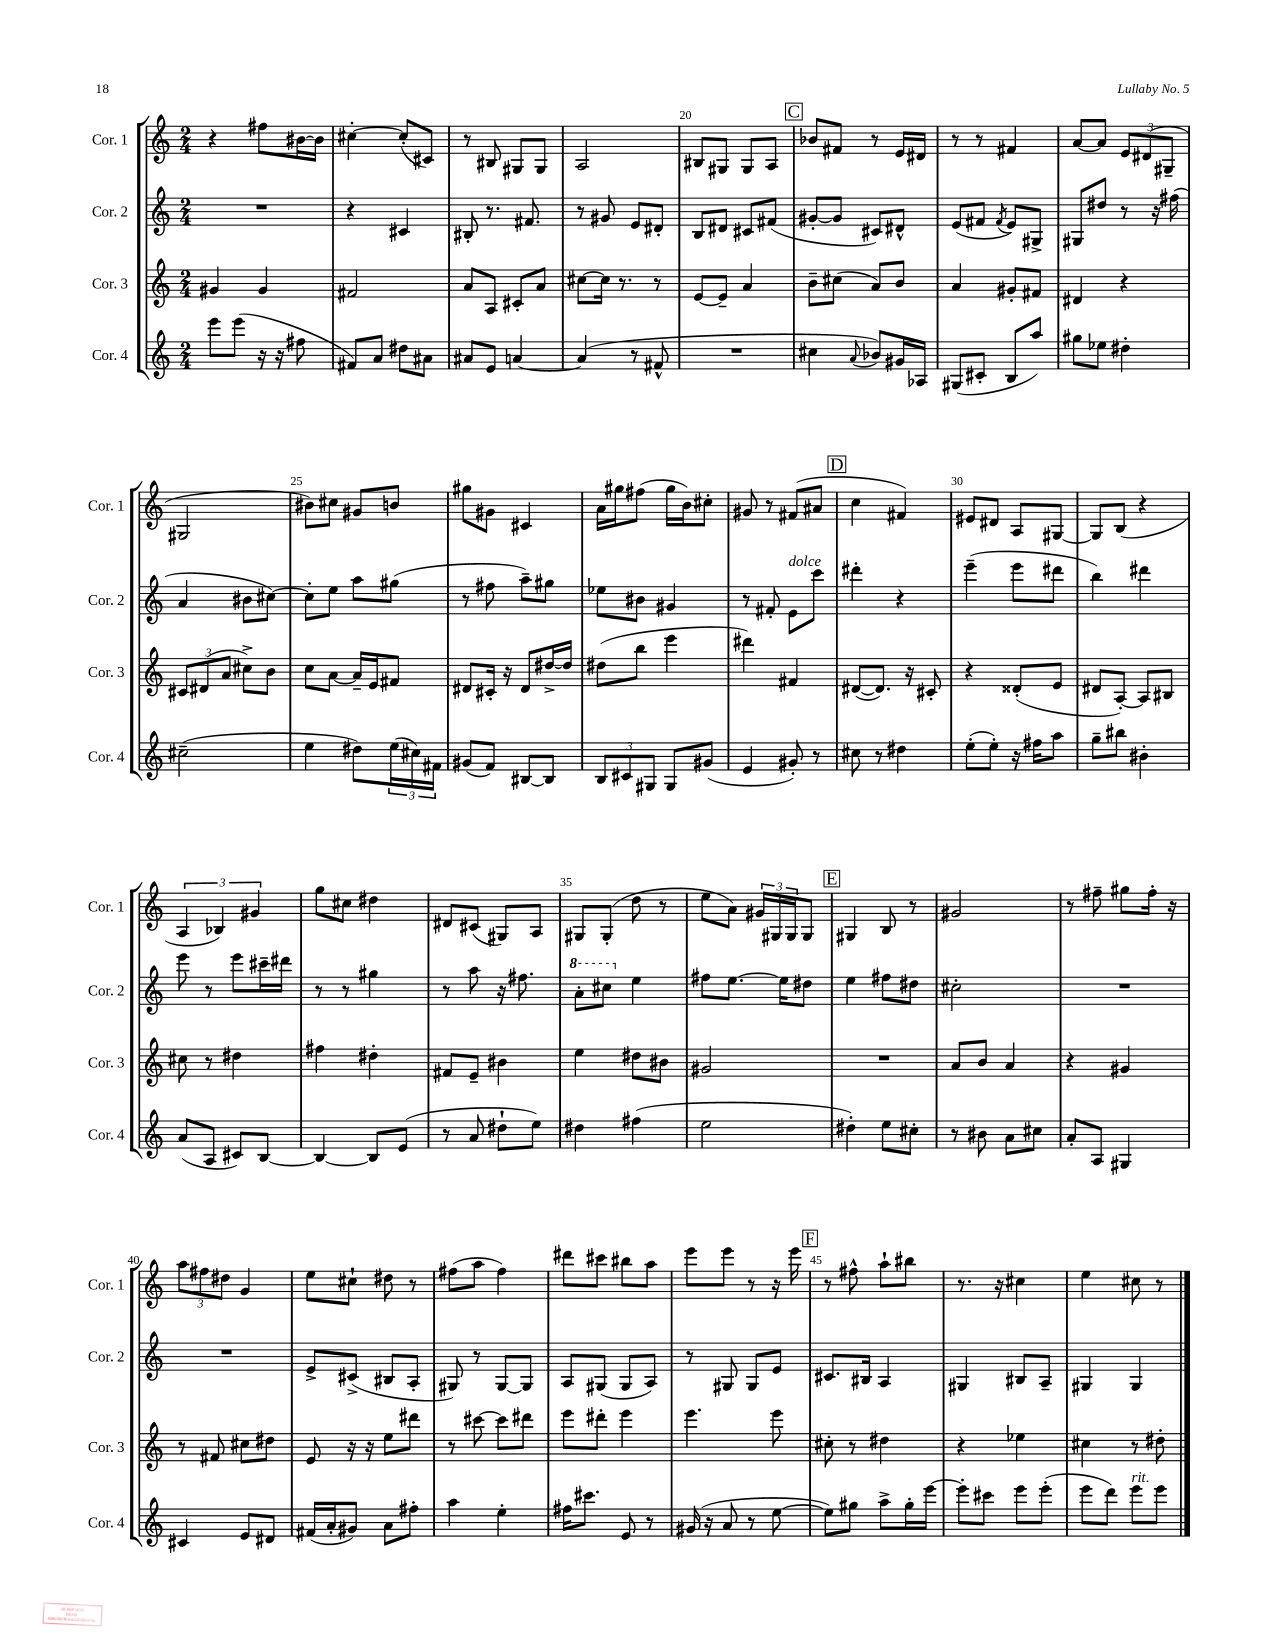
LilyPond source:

<<
\new StaffGroup <<
\new Staff = "s0" \with { instrumentName = "Cor. 1" shortInstrumentName = "Cor. 1" } {
    \clef treble \key c \major \numericTimeSignature \time 2/4
    r4 fis''8 bis'16~ bis'16 |
    cis''4~-. cis''8-.( cis'8) |
    r8 bis8 gis8 gis8 |
    a2 |
    bis8 gis8 gis8 a8 |
    \mark \markup { \box "C" } bes'8 fis'8 r8 e'16 dis'16 |
    r8 r8 fis'4 |
    a'8~ a'8 \tuplet 3/2 { e'8 dis'8( gis8-- } |
    gis2 |
    bis'8) cis''8 gis'8 b'8 |
    gis''8 gis'8 cis'4 |
    a'16 gis''16 fis''8( gis''16 b'16) cis''8-. |
    gis'8 r8 fis'8( ais'8 |
    \mark \markup { \box "D" } c''4 fis'4) |
    eis'8 dis'8 a8 gis8~ |
    gis8 b8( r4 |
    \tuplet 3/2 { a4 bes4) gis'4 } |
    g''8 cis''8 dis''4 |
    dis'8 cis'8( gis8) a8 |
    gis8 gis8-.( d''8 r8 |
    e''8 a'8) \tuplet 3/2 { gis'16 gis16 gis16 } gis8 |
    \mark \markup { \box "E" } gis4 b8 r8 |
    gis'2 |
    r8 fis''8-- gis''8 fis''16-. r16 |
    \tuplet 3/2 { a''8 fis''8 dis''8 } g'4 |
    e''8 cis''8-! dis''8 r8 |
    fis''8( a''8 fis''4) |
    dis'''8 cis'''8 bis''8 a''8 |
    e'''8 e'''8 r8 r16 e'''16 |
    \mark \markup { \box "F" } r8 fis''8-^ a''8-! bis''8 |
    r8. r16 cis''4 |
    e''4 cis''8 r8 \bar "|." |
}
\new Staff = "s1" \with { instrumentName = "Cor. 2" shortInstrumentName = "Cor. 2" } {
    \clef treble \key c \major \numericTimeSignature \time 2/4
    R2 |
    r4 cis'4 |
    bis8-. r8. fis'8. |
    r8 gis'8 e'8 dis'8-. |
    b8 dis'8 cis'8 fis'8( |
    \mark \markup { \box "C" } gis'8~-. gis'8 cis'8) dis'8-^ |
    e'8( fis'8 \acciaccatura { fis'8 } e'8) gis8-> |
    gis8 dis''8 r8 r16 fis''16( |
    a'4 bis'8 cis''8~) |
    cis''8-. e''8 a''8 gis''8( |
    r8 fis''8 a''8--) gis''8 |
    ees''8 bis'8 gis'4 |
    r8 fis'8-. e'8^\markup { \italic "dolce" } c'''8 |
    \mark \markup { \box "D" } dis'''4-. r4 |
    e'''4--( e'''8 dis'''8 |
    b''4) dis'''4 |
    e'''8 r8 e'''8 cis'''16-- dis'''16 |
    r8 r8 gis''4 |
    r8 a''8 r16 fis''8. |
    \ottava #1 a''8-. cis'''8 \ottava #0 e''4 |
    fis''8 e''8.~ e''16 dis''8 |
    \mark \markup { \box "E" } e''4 fis''8 dis''8 |
    cis''2-. |
    R2 |
    R2 |
    e'8-> cis'8->( bis8 a8-. |
    gis8) r8 gis8~ gis8 |
    a8 gis8( gis8 a8) |
    r8 gis8 gis8 e'8 |
    \mark \markup { \box "F" } cis'8. bis16 a4 |
    gis4 bis8 a8-- |
    gis4 gis4 \bar "|." |
}
\new Staff = "s2" \with { instrumentName = "Cor. 3" shortInstrumentName = "Cor. 3" } {
    \clef treble \key c \major \numericTimeSignature \time 2/4
    gis'4 gis'4 |
    fis'2 |
    a'8 a8 cis'8-. a'8 |
    cis''8~ cis''16 r8. r8 |
    e'8~ e'8-- a'4 |
    \mark \markup { \box "C" } b'8-- cis''8( a'8) b'8 |
    a'4 gis'8-. fis'8 |
    dis'4 r4 |
    \tuplet 3/2 { cis'8 dis'8( a'8 } cis''8->) b'8 |
    c''8 a'8~ a'16-- e'16 fis'8 |
    dis'8 cis'16-. r16 dis'8 dis''16~-> dis''16 |
    dis''8( b''8 e'''4 |
    dis'''4) fis'4 |
    \mark \markup { \box "D" } dis'8~( dis'8.) r16 cis'8-. |
    r4 disis'8-.( e'8 |
    dis'8 a8~-.) a8 bis8 |
    cis''8 r8 dis''4 |
    fis''4 dis''4-. |
    fis'8 e'8-- bis'4 |
    e''4 dis''8 bis'8 |
    gis'2 |
    \mark \markup { \box "E" } R2 |
    a'8 b'8 a'4 |
    r4 gis'4 |
    r8 fis'8 cis''8 dis''8 |
    e'8 r16 r16 e''8 dis'''8 |
    r8 cis'''8~ cis'''8 dis'''8 |
    e'''8 dis'''8-. e'''4 |
    e'''4. e'''8 |
    \mark \markup { \box "F" } cis''8-. r8 dis''4 |
    r4 ees''4 |
    cis''4 r8 dis''8-. \bar "|." |
}
\new Staff = "s3" \with { instrumentName = "Cor. 4" shortInstrumentName = "Cor. 4" } {
    \clef treble \key c \major \numericTimeSignature \time 2/4
    e'''8 e'''8( r16 r16 fis''8 |
    fis'8) a'8 dis''8 ais'8 |
    ais'8 e'8 a'4~ |
    a'4( r8 fis'8-^ |
    R2 |
    \mark \markup { \box "C" } cis''4 \appoggiatura { a'8 } bes'8) gis'16 aes16 |
    gis8( cis'8-. b8 a''8) |
    gis''8 ees''8 dis''4-. |
    cis''2--( |
    e''4 dis''8) \tuplet 3/2 { e''16( cis''16) fis'16 } |
    gis'8( f'8) bis8~ bis8 |
    \tuplet 3/2 { b8 cis'8 gis8 } gis8 gis'8( |
    e'4 gis'8-.) r8 |
    \mark \markup { \box "D" } cis''8 r8 dis''4 |
    e''8-.( e''8-.) r16 fis''16 a''8 |
    g''8-- bis''8 bis'4-. |
    a'8( a8 cis'8) b8~ |
    b4~ b8 e'8( |
    r8 a'8 dis''8-! e''8) |
    dis''4 fis''4( |
    e''2 |
    \mark \markup { \box "E" } dis''4-.) e''8 cis''8-. |
    r8 bis'8 a'8 cis''8 |
    a'8-. a8 gis4 |
    cis'4 e'8 dis'8 |
    fis'16( a'16-. gis'8) a'8 fis''8-. |
    a''4 e''4-. |
    fis''16 cis'''8. e'8 r8 |
    gis'16( r16 a'8 r8 e''8~ |
    \mark \markup { \box "F" } e''8) gis''8 a''8-> gis''16-. e'''16~ |
    e'''8-. cis'''8 e'''8 e'''8-.( |
    e'''8 d'''8) e'''8^\markup { \italic "rit." } e'''8 \bar "|." |
}
>>
>>
\layout { \context { \Score currentBarNumber = #16 \override BarNumber.break-visibility = ##(#f #t #t) barNumberVisibility = #(every-nth-bar-number-visible 5) } }
